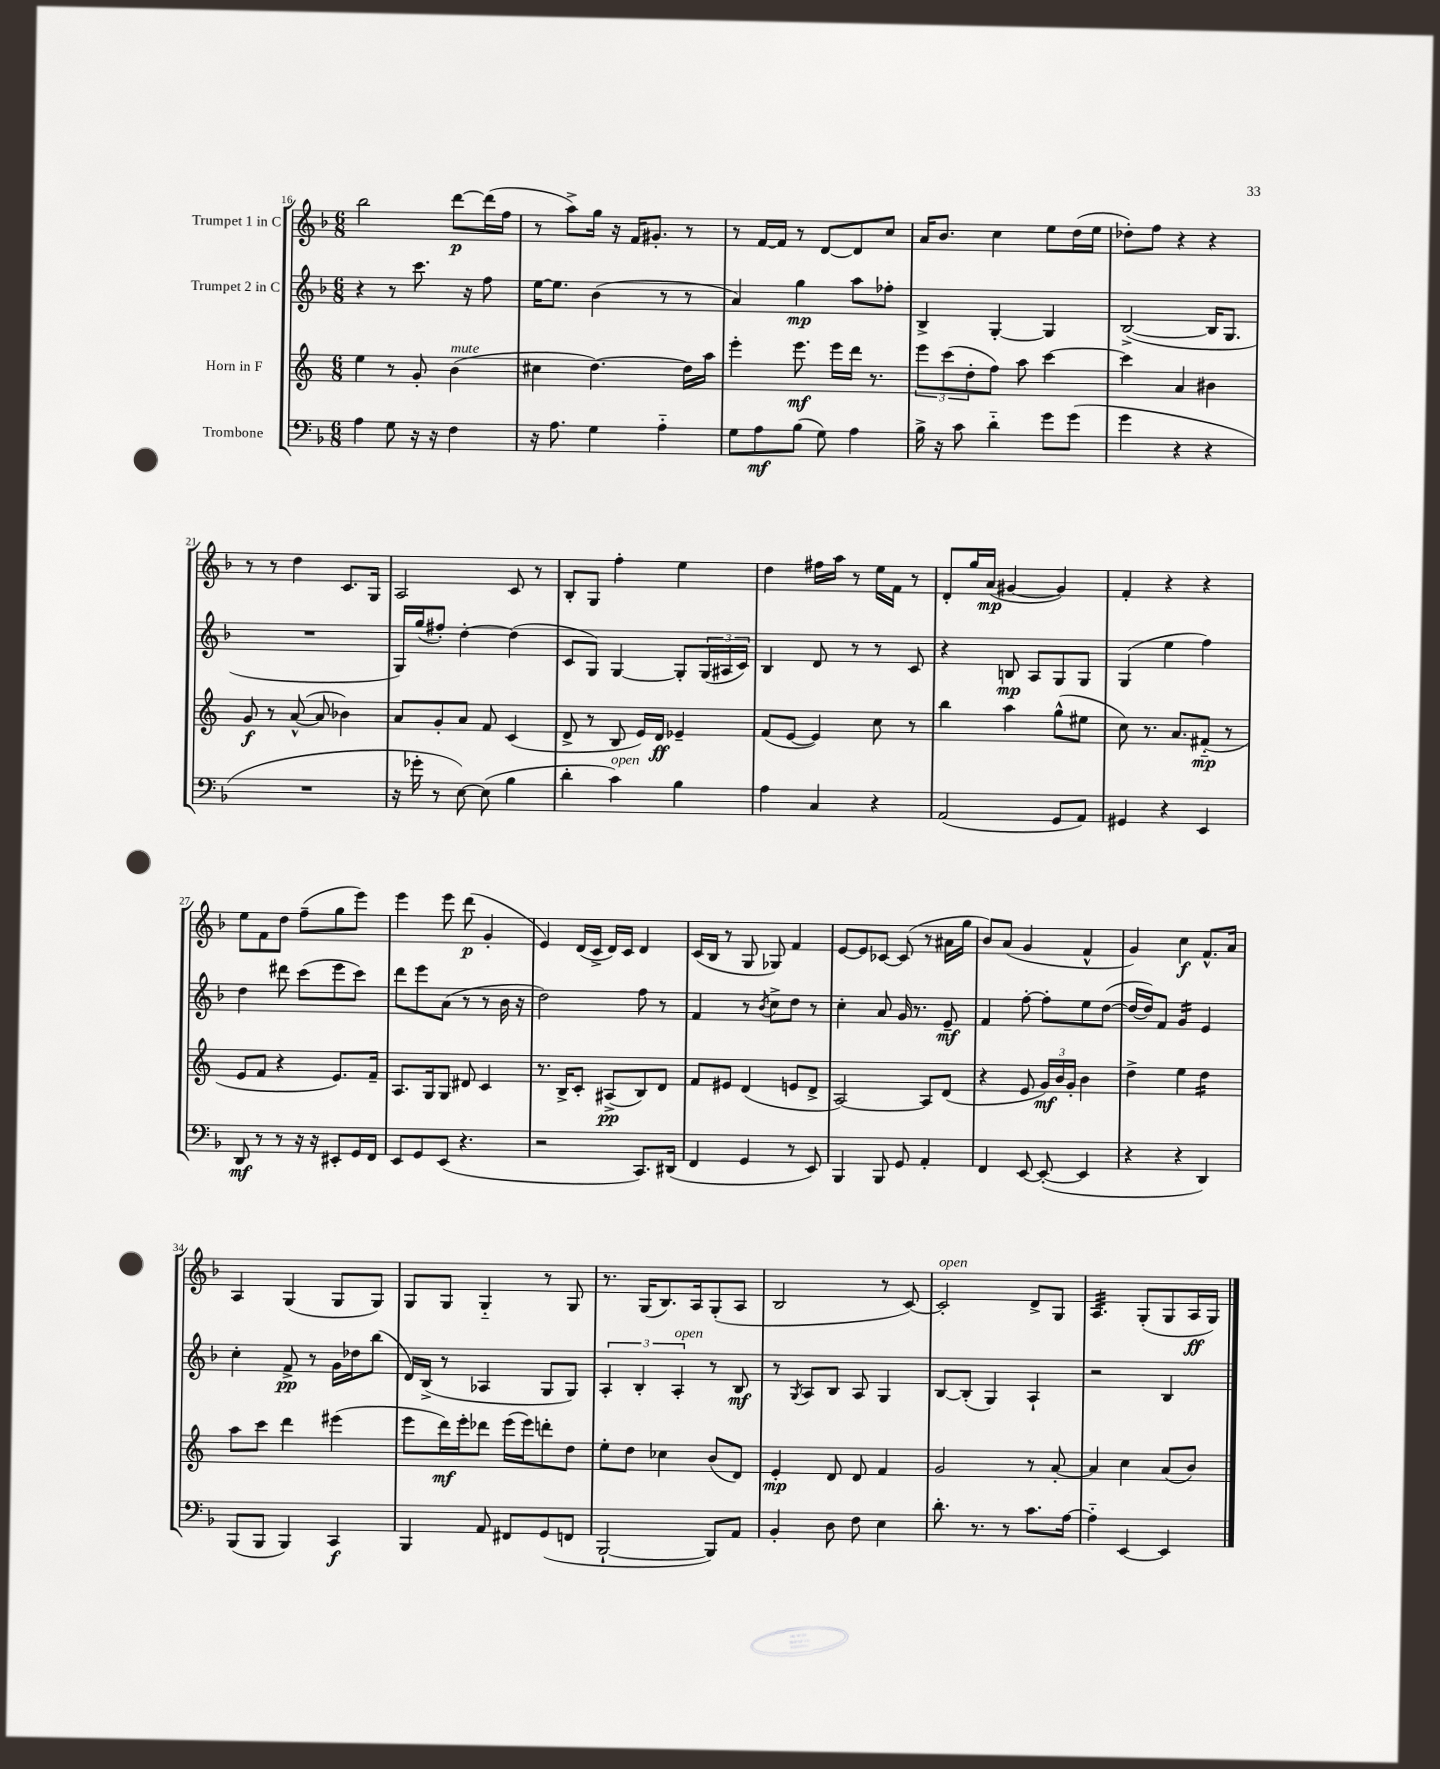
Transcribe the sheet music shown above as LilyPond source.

<<
\new StaffGroup <<
\new Staff = "s0" \with { instrumentName = "Trumpet 1 in C" } {
    \clef treble \key f \major \numericTimeSignature \time 6/8
    bes''2 d'''8~\p d'''16( f''16 |
    r8 a''8->) g''16 r16 f'16 gis'8.-. r8 |
    r8 f'16~ f'16 r8 d'8~ d'8 c''8 |
    a'16 bes'8. c''4 e''8 d''16( e''16 |
    des''8-.) f''8 r4 r4 |
    r8 r8 d''4 c'8. g16 |
    a2 c'8 r8 |
    bes8-. g8 f''4-. e''4 |
    d''4 fis''16 a''16 r8 e''16 f'16 r8 |
    d'8-. g''16 a'16\mp( gis'4~ gis'4) |
    f'4-. r4 r4 |
    e''8 f'8 d''8 f''8--( g''8 e'''8) |
    e'''4 e'''8 d'''8\p( g'4-. |
    e'4) d'16( c'16-> d'16) c'16 d'4 |
    c'16( bes16 r8 g8 ges8) f'4 |
    e'8~ e'8 ces'8~ ces'8( r8 ais'16 g''16 |
    bes'8) a'8( g'4 f'4-^ |
    g'4) c''4\f f'8.-^ a'16 |
    a4 g4( g8 g8) |
    g8 g8 g4-_ r8 g8 |
    r8. g16( bes8.) a16 g8-.( a8 |
    bes2 r8 c'8~) |
    c'2-.^\markup { \italic "open" } d'8-> g8 |
    a4.:32 g8-.( g8 a16\ff g16) \bar "|." |
}
\new Staff = "s1" \with { instrumentName = "Trumpet 2 in C" } {
    \clef treble \key f \major \numericTimeSignature \time 6/8
    r4 r8 c'''8. r16 f''8 |
    e''16~ e''8. bes'4( r8 r8 |
    a'4) g''4\mp a''8 fes''8-. |
    bes4-> g4~-. g4 |
    bes2~->( bes16 g8. |
    R2. |
    g16) g''16( fis''8-.) d''4~-. d''4( |
    c'8 g8) g4~ g8-. \tuplet 3/2 { g16( ais16 c'16) } |
    bes4 d'8 r8 r8 c'8 |
    r4 b8\mp a8 g8 g8 |
    g4( e''4 f''4) |
    d''4 dis'''8 c'''8( e'''8 c'''8) |
    d'''8 e'''8 a'8( r8 r8 bes'16 r16 |
    d''2) f''8 r8 |
    f'4 r8 \acciaccatura { bes'8 } c''8-> d''8 r8 |
    c''4-. a'8 g'16 r8. e'8--\mf |
    f'4 f''8~-. f''8-. e''8 d''8~( |
    d''16~ d''16) f'8 g'4:16 e'4 |
    c''4-. f'8->\pp r8 g'16 des''16 bes''8( |
    d'16) bes16->( r8 aes4 g8 g8) |
    \tuplet 3/2 { a4-. bes4-. a4-.^\markup { \italic "open" } } r8 bes8\mf |
    r8 \acciaccatura { g8 } a8 bes8 a8 g4 |
    bes8~ bes8-.( g4) a4-! |
    r2 bes4 \bar "|." |
}
\new Staff = "s2" \with { instrumentName = "Horn in F" } {
    \clef treble \key c \major \numericTimeSignature \time 6/8
    e''4 r8 g'8-. b'4^\markup { \italic "mute" }( |
    cis''4 d''4.~) d''16 a''16 |
    e'''4-. e'''8.\mf e'''16 d'''16 r8. |
    \tuplet 3/2 { e'''8 c'''8( d''8-. } f''8) a''8 c'''4~ |
    c'''4 a'4 bis'4 |
    g'8\f r8 a'8~-^( a'8 bes'4) |
    a'8 g'8-. a'8 f'8 c'4( |
    d'8-> r8 b8 e'16) d'16\ff ees'4-- |
    f'8( e'8~ e'4) c''8 r8 |
    b''4 a''4 g''8-^( eis''8 |
    c''8) r8. a'8. fis'8-_\mp( r8 |
    e'8 f'8 r4 e'8.) f'16-- |
    a8. g16 g8 dis'8 c'4 |
    r8. b16-> c'8-. ais8->\pp( b8) d'8 |
    f'8 eis'8 d'4( e'8 d'8-> |
    a2~) a8 d'8( |
    r4 e'8 \tuplet 3/2 { g'16\mf) b'16 g'16-. } b'4 |
    d''4-> e''4 d''4:16 |
    a''8 c'''8 d'''4 eis'''4( |
    e'''8 d'''16\mf) e'''16-. des'''8 e'''16( e'''16) d'''8-. d''8 |
    e''8-. d''8 ces''4 b'8( d'8) |
    e'4-.\mp d'8 d'8 f'4 |
    g'2 r8 a'8~-. |
    a'4 c''4 a'8( b'8) \bar "|." |
}
\new Staff = "s3" \with { instrumentName = "Trombone" } {
    \clef bass \key f \major \numericTimeSignature \time 6/8
    a4 g8 r16 r16 f4 |
    r16 a8. g4 a4-_ |
    g8 a8\mf bes8( g8) a4 |
    bes16-> r16 c'8 d'4-_ g'8 g'8( |
    g'4 r4 r4 |
    R2. |
    r16 ges'16-. r8 e8~) e8( bes4 |
    d'4-. c'4^\markup { \italic "open" }) bes4 |
    a4 c4 r4 |
    a,2( g,8 a,8) |
    gis,4 r4 e,4 |
    d,8\mf r8 r8 r16 r16 eis,8-. g,16 f,16 |
    e,8 g,8 e,8( r4. |
    r2 c,8.) dis,16( |
    f,4 g,4 r8 e,8) |
    bes,,4 bes,,8 g,8 a,4-. |
    f,4 e,8~ e,8~-.( e,4 |
    r4 r4 d,4) |
    bes,,8( bes,,8 bes,,4) c,4\f |
    bes,,4 a,8 fis,8 g,8( f,8 |
    bes,,2~-! bes,,8) a,8 |
    bes,4-. d8 f8 e4 |
    d'8.-. r8. r8 c'8. a16~ |
    a4-_ e,4~ e,4 \bar "|." |
}
>>
>>
\layout { \context { \Score currentBarNumber = #16 } }
